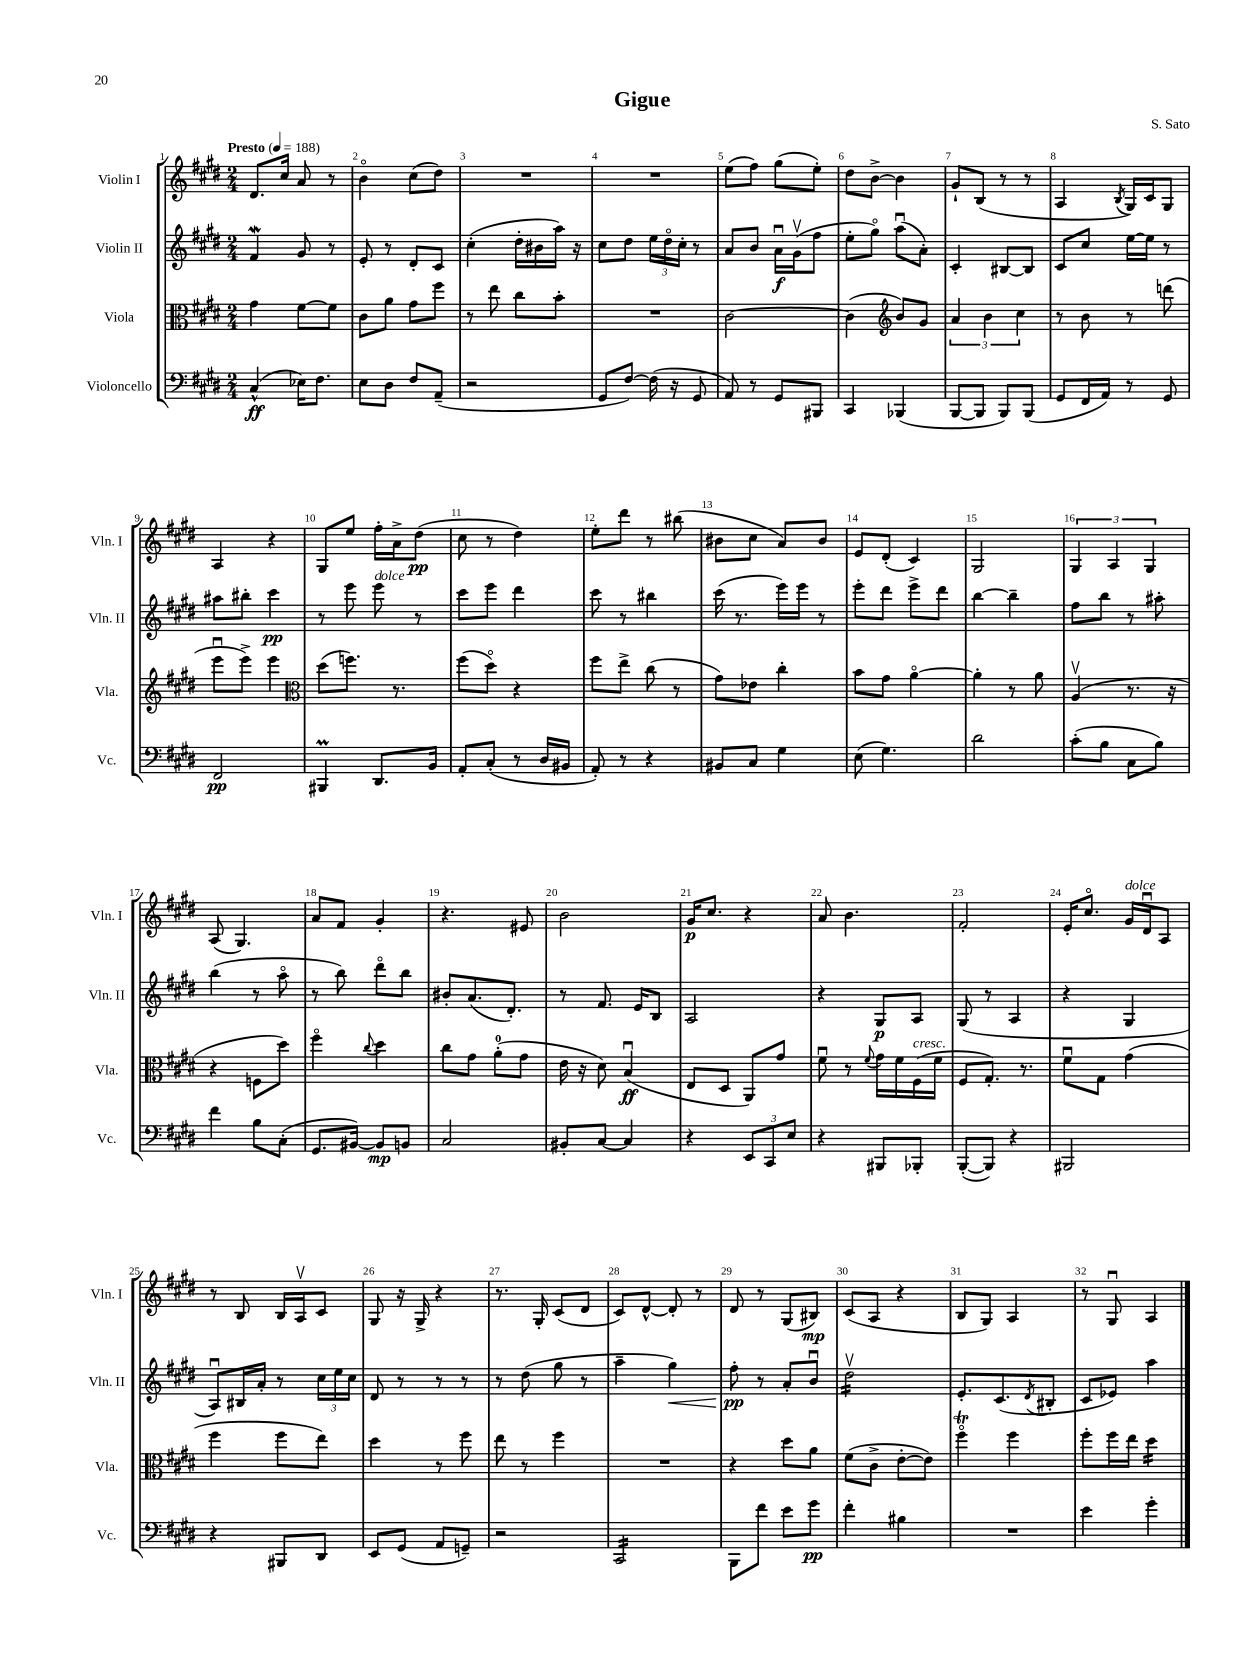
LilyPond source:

\header { title = "Gigue" composer = "S. Sato" }
<<
\new StaffGroup <<
\new Staff = "s0" \with { instrumentName = "Violin I" shortInstrumentName = "Vln. I" } {
    \clef treble \key e \major \numericTimeSignature \time 2/4 \tempo "Presto" 4 = 188
    dis'8. cis''16 a'8 r8 |
    b'4\flageolet cis''8( dis''8) |
    R2 |
    R2 |
    e''8( fis''8) gis''8( e''8-.) |
    dis''8 b'8~-> b'4 |
    gis'8-! b8( r8 r8 |
    a4 \acciaccatura { b8 } gis16) cis'16 gis8 |
    a4 r4 |
    gis8 e''8 fis''16-. a'16-> dis''8\pp( |
    cis''8 r8 dis''4) |
    e''8-. dis'''8 r8 bis''8( |
    bis'8 cis''8 a'8) bis'8 |
    e'8 dis'8-.( cis'4) |
    gis2 |
    \tuplet 3/2 { gis4 a4 gis4 } |
    a8( gis4.) |
    a'8 fis'8 gis'4-. |
    r4. eis'8 |
    b'2 |
    gis'16\p cis''8. r4 |
    a'8 b'4. |
    fis'2-. |
    e'16-. cis''8.\flageolet gis'16^\markup { \italic "dolce" } dis'16\downbow a8 |
    r8 b8 b16 a16\upbow cis'8 |
    gis8 r16 gis16-> r4 |
    r8. gis16-. cis'8( dis'8 |
    cis'8) dis'8~-^ dis'8-. r8 |
    dis'8 r8 gis8( bis8\mp) |
    cis'8( a8 r4 |
    b8 gis8) a4 |
    r8 gis8\downbow a4 \bar "|." |
}
\new Staff = "s1" \with { instrumentName = "Violin II" shortInstrumentName = "Vln. II" } {
    \clef treble \key e \major \numericTimeSignature \time 2/4
    fis'4\mordent gis'8 r8 |
    e'8-. r8 dis'8-. cis'8 |
    cis''4-.( dis''16-. bis'16 a''16) r16 |
    cis''8 dis''8 \tuplet 3/2 { e''16 dis''16\flageolet cis''16-. } r8 |
    a'8 b'8 a'16\downbow\f gis'16\upbow( fis''8 |
    e''8-. gis''8\flageolet) a''8\downbow( a'8-.) |
    cis'4-. bis8~ bis8 |
    cis'8 cis''8 e''16~ e''16 r8 |
    ais''8 bis''8-. cis'''4\pp |
    r8 e'''8 e'''8^\markup { \italic "dolce" } r8 |
    cis'''8 e'''8 dis'''4 |
    cis'''8 r8 bis''4 |
    cis'''16( r8. e'''16) e'''16 r8 |
    e'''8-. dis'''8 e'''8-> dis'''8 |
    b''4~ b''4-- |
    fis''8 b''8 r8 ais''8-. |
    b''4( r8 a''8\flageolet |
    r8 b''8) dis'''8\flageolet b''8 |
    bis'8-. a'8.( dis'8.-.) |
    r8 fis'8. e'16 b8 |
    a2 |
    r4 gis8\p a8 |
    gis8( r8 a4 |
    r4 gis4 |
    a8\downbow) bis16 a'16-. r8 \tuplet 3/2 { cis''16 e''16 cis''16 } |
    dis'8 r8 r8 r8 |
    r8 dis''8( gis''8 r8 |
    a''4-- gis''4\<) |
    fis''8-.\pp\! r8 a'8-. b'8\downbow |
    dis''2:16\upbow |
    e'8.-. cis'8.( \acciaccatura { dis'8 } bis8-. |
    cis'8 ees'8) a''4 \bar "|." |
}
\new Staff = "s2" \with { instrumentName = "Viola" shortInstrumentName = "Vla." } {
    \clef alto \key e \major \numericTimeSignature \time 2/4
    gis'4 fis'8~ fis'8 |
    cis'8 a'8 gis'8 fis''8 |
    r8 e''8 cis''8 b'8-. |
    R2 |
    cis'2~ |
    cis'4( \clef treble b'8) gis'8 |
    \tuplet 3/2 { a'4 b'4 cis''4 } |
    r8 b'8 r8 d'''8( |
    e'''8\downbow e'''8->) e'''4 |
    \clef alto dis''8( f''8.) r8. |
    fis''8( dis''8\flageolet) r4 |
    fis''8 e''8-> cis''8( r8 |
    gis'8) ees'8 cis''4-. |
    b'8 gis'8 a'4~\flageolet |
    a'4-. r8 a'8 |
    a4\upbow( r8. r16 |
    r4 f8 dis''8) |
    fis''4\flageolet \appoggiatura { cis''8 } dis''4 |
    cis''8 gis'8 a'8-0-.( gis'8 |
    e'16 r16 dis'8) b4\downbow\ff( |
    e8 dis8 a,8) gis'8 |
    fis'8\downbow r8 \appoggiatura { fis'8 } gis'16 fis'16 fis16^\markup { \italic "cresc." }( fis'16 |
    fis8 gis8.-.) r8. |
    fis'8\downbow gis8 gis'4( |
    fis''4 fis''8 e''8) |
    dis''4 r8 fis''8 |
    e''8 r8 fis''4 |
    R2 |
    r4 dis''8 a'8 |
    fis'8( cis'8-> e'8~-. e'8) |
    fis''4\flageolet\trill fis''4 |
    fis''8-. fis''16 e''16 dis''4:16 \bar "|." |
}
\new Staff = "s3" \with { instrumentName = "Violoncello" shortInstrumentName = "Vc." } {
    \clef bass \key e \major \numericTimeSignature \time 2/4
    cis4-^\ff( ees16) fis8. |
    e8 dis8 fis8 a,8--( |
    r2 |
    gis,8 fis8~) fis16( r16 gis,8 |
    a,8) r8 gis,8 bis,,8 |
    cis,4 bes,,4( |
    b,,8~ b,,8 b,,8) b,,8( |
    gis,8 fis,16 a,16) r8 gis,8 |
    fis,2\pp |
    bis,,4\prall dis,8. b,16 |
    a,8-. cis8-.( r8 dis16 bis,16 |
    a,8-.) r8 r4 |
    bis,8 cis8 gis4 |
    e8( gis4.) |
    dis'2 |
    cis'8-.( b8 cis8 b8) |
    fis'4 b8 cis8-.( |
    gis,8. bis,16~) bis,8\mp b,8 |
    cis2 |
    bis,8-. cis8~ cis4 |
    r4 \tuplet 3/2 { e,8 cis,8 e8 } |
    r4 bis,,8 bes,,8-. |
    b,,8~-.( b,,8) r4 |
    bis,,2 |
    r4 bis,,8 dis,8 |
    e,8 gis,8( a,8 g,8--) |
    r2 |
    cis,2:16 |
    b,,8 fis'8 e'8 gis'8\pp |
    fis'4-. bis4 |
    R2 |
    e'4 gis'4-. \bar "|." |
}
>>
>>
\layout { \context { \Score \override BarNumber.break-visibility = ##(#f #t #t) barNumberVisibility = #all-bar-numbers-visible } }
